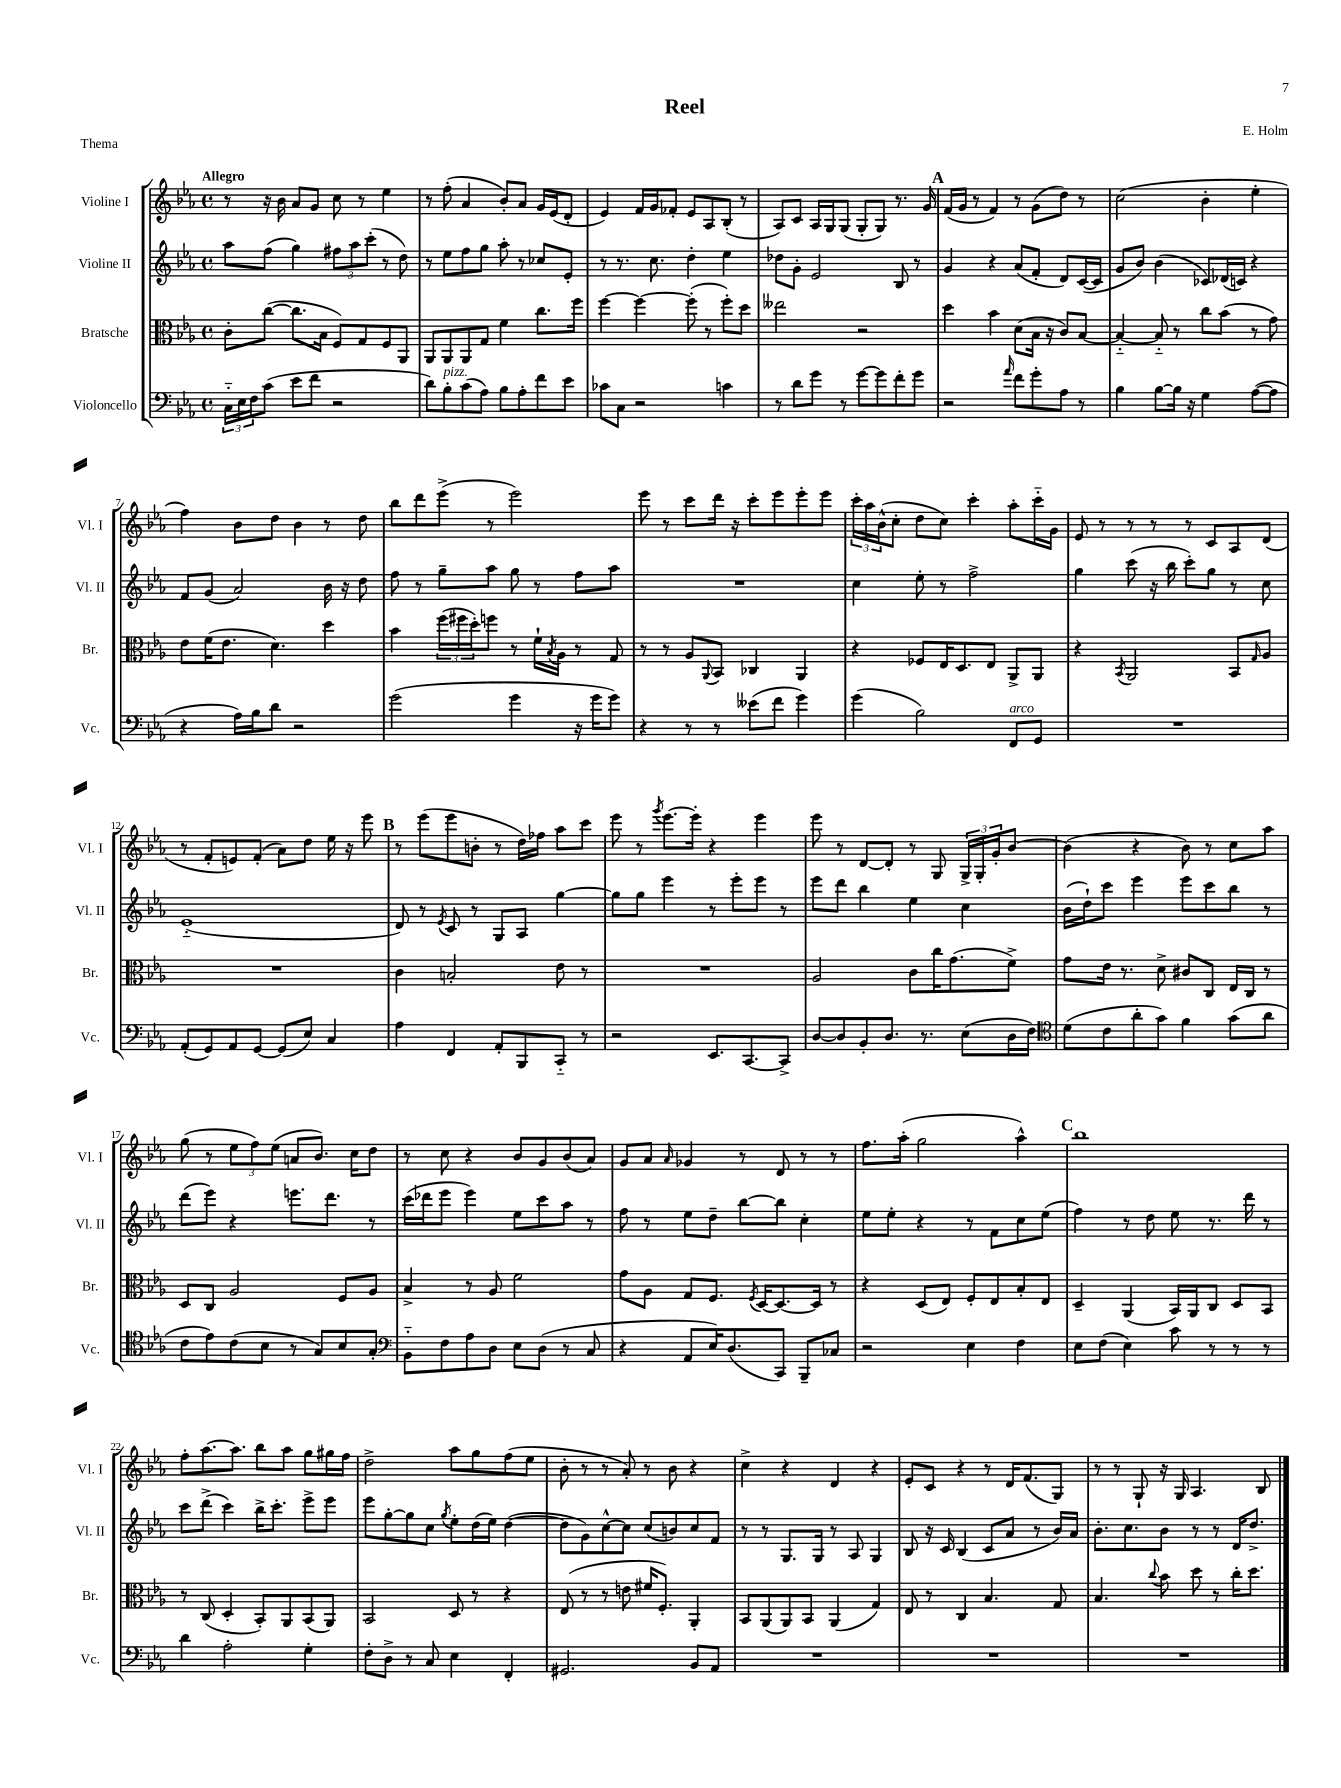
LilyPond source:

\header { title = "Reel" composer = "E. Holm" piece = "Thema" }
<<
\new StaffGroup <<
\new Staff = "s0" \with { instrumentName = "Violine I" shortInstrumentName = "Vl. I" } {
    \clef treble \key ees \major \defaultTimeSignature \time 4/4 \tempo "Allegro"
    r8 r16 bes'16 aes'8 g'8 c''8 r8 ees''4 |
    r8 f''8-.( aes'4 bes'8-.) aes'8 g'16 ees'16( d'8-. |
    ees'4) f'16 g'16 fes'8-. ees'8 aes8 bes8-.( r8 |
    aes8) c'8 aes16 g16 g8( g8-. g8) r8. g'16 |
    \mark \markup { \bold "A" } f'16( g'16 r8 f'4) r8 g'8( d''8) r8 |
    c''2( bes'4-. ees''4-. |
    f''4) bes'8 d''8 bes'4 r8 d''8 |
    bes''8 d'''8 ees'''8->( r8 ees'''2) |
    ees'''8 r8 c'''8 d'''16 r16 c'''8-. ees'''8 ees'''8-. ees'''8 |
    \tuplet 3/2 { c'''16-. aes''16 bes'16-^( } c''8-. d''8 c''8) c'''4-. aes''8-. c'''16-_ g'16 |
    ees'8 r8 r8 r8 r8 c'8 aes8 d'8( |
    r8 f'8-. e'8) f'8-.( aes'8) d''8 ees''16 r16 ees'''8 |
    \mark \markup { \bold "B" } r8 ees'''8( ees'''8 b'8-. r8 d''16) fes''16 aes''8 c'''8 |
    ees'''8 r8 \acciaccatura { g'''8 } ees'''8.~ ees'''16-. r4 ees'''4 |
    ees'''8 r8 d'8~ d'8-. r8 g8 \tuplet 3/2 { g16-> g16-. g'16-. } bes'8~ |
    bes'4( r4 bes'8) r8 c''8 aes''8 |
    g''8( r8 \tuplet 3/2 { ees''8 f''8) ees''8( } a'8 bes'8.) c''16 d''8 |
    r8 c''8 r4 bes'8 g'8 bes'8( aes'8) |
    g'8 aes'8 \grace { aes'16 } ges'4 r8 d'8 r8 r8 |
    f''8. aes''16-.( g''2 aes''4-^) |
    \mark \markup { \bold "C" } bes''1 |
    f''8-. aes''8.~ aes''8. bes''8 aes''8 g''8 gis''16 f''16 |
    d''2-> aes''8 g''8 f''8( ees''8 |
    bes'8-. r8 r8 aes'8-.) r8 bes'8 r4 |
    c''4-> r4 d'4 r4 |
    ees'8-. c'8 r4 r8 d'16 f'8.( g8) |
    r8 r8 g8-! r16 g16 aes4. bes8 \bar "|." |
}
\new Staff = "s1" \with { instrumentName = "Violine II" shortInstrumentName = "Vl. II" } {
    \clef treble \key ees \major \defaultTimeSignature \time 4/4
    aes''8 f''8( g''4) \tuplet 3/2 { fis''8 aes''8 c'''8-.( } r8 d''8) |
    r8 ees''8 f''8 g''8 aes''8-. r8 ces''8 ees'8-. |
    r8 r8. c''8. d''4-. ees''4 |
    des''8 g'8-. ees'2 bes8 r8 |
    \mark \markup { \bold "A" } g'4 r4 aes'8( f'8-. d'8) c'16~( c'16 |
    g'8 bes'8) bes'4( ces'8) des'16( c'16) r4 |
    f'8 g'8( aes'2) bes'16 r16 d''8 |
    f''8 r8 g''8-- aes''8 g''8 r8 f''8 aes''8 |
    R1 |
    c''4 ees''8-. r8 f''2-> |
    g''4 c'''8( r16 bes''16 c'''8-.) g''8 r8 c''8 |
    ees'1-_( |
    \mark \markup { \bold "B" } d'8) r8 \acciaccatura { ees'8 } c'8 r8 g8 aes8 g''4~ |
    g''8 g''8 ees'''4 r8 ees'''8-. ees'''8 r8 |
    ees'''8 d'''8 bes''4 ees''4 c''4 |
    bes'16( d''16-!) c'''8 ees'''4 ees'''8 c'''8 bes''8 r8 |
    d'''8( ees'''8) r4 e'''8. d'''8. r8 |
    c'''16( des'''16 ees'''8 ees'''4) ees''8 c'''8 aes''8 r8 |
    f''8 r8 ees''8 d''8-- bes''8~ bes''8 c''4-. |
    ees''8 ees''8-. r4 r8 f'8 c''8 ees''8( |
    \mark \markup { \bold "C" } f''4) r8 d''8 ees''8 r8. d'''16 r8 |
    c'''8 d'''8->( c'''4) bes''16-> c'''8.-. ees'''8-> ees'''8 |
    ees'''8 g''8~-. g''8 c''8 \acciaccatura { g''8 } ees''8-. d''16( ees''16) d''4~( |
    d''8 g'8) c''8~-^ c''8 c''8( b'8) c''8 f'8 |
    r8 r8 g8. g16 r8 aes8 g4 |
    bes8 r16 c'16 bes4( c'8 aes'8 r8 bes'16) aes'16 |
    bes'8.-. c''8. bes'8 r8 r8 d'16 d''8.-> \bar "|." |
}
\new Staff = "s2" \with { instrumentName = "Bratsche" shortInstrumentName = "Br." } {
    \clef alto \key ees \major \defaultTimeSignature \time 4/4
    c'8-. c''8~( c''8. bes16 f8) g8 f8 aes,8 |
    aes,8 aes,8 aes,8 g8 f'4 c''8. f''16 |
    f''4~ f''4~ f''8-.( r8 f''8-.) d''8 |
    eeses''2 r2 |
    \mark \markup { \bold "A" } d''4 bes'4 d'8( bes16 r16 c'8) bes8~ |
    bes4~-_ bes8-_ r8 c''8 bes'8( r8 g'8) |
    ees'8 f'16( ees'8. d'4.) d''4 |
    bes'4 \tuplet 3/2 { f''16( fis''16 d''16-.) } f''8 r8 f'16-! \acciaccatura { bes8 } aes16 r8 g8 |
    r8 r8 aes8 \appoggiatura { aes,8 } bes,8 ces4 aes,4 |
    r4 fes8 ees16 d8. ees8 aes,8-> aes,8 |
    r4 \acciaccatura { bes,8 } aes,2 bes,8 \grace { g16 } aes8 |
    R1 |
    \mark \markup { \bold "B" } c'4 b2-. ees'8 r8 |
    R1 |
    aes2 c'8 c''16 g'8.( f'8->) |
    g'8 ees'16 r8. d'8-> cis'8 c8 ees16 c16 r8 |
    d8 c8 aes2 f8 aes8 |
    bes4-> r8 aes8 f'2 |
    g'8 aes8 g8 f8. \acciaccatura { f8 } d16~ d8.~ d16 r8 |
    r4 d8( ees8) f8-. ees8 bes8-. ees8 |
    \mark \markup { \bold "C" } d4-- aes,4( bes,16) aes,16 c8 d8 bes,8 |
    r8 c8( d4-. bes,8-.) aes,8 bes,8( aes,8) |
    bes,2 d8 r8 r4 |
    ees8( r8 r8 e'8 fis'16 f8.-.) aes,4-. |
    bes,8 aes,8( aes,8) bes,8 aes,4( g4) |
    ees8 r8 c4 bes4. g8 |
    bes4. \appoggiatura { c''8 } bes'8 d''8 r8 c''16-. d''8. \bar "|." |
}
\new Staff = "s3" \with { instrumentName = "Violoncello" shortInstrumentName = "Vc." } {
    \clef bass \key ees \major \defaultTimeSignature \time 4/4
    \tuplet 3/2 { c16-_ ees16 f16 } c'8( ees'8 f'8 r2 |
    d'8) bes8-.^\markup { \italic "pizz." } c'8( aes8) bes8 aes8-. f'8 ees'8 |
    ces'8 c8 r2 c'4 |
    r8 d'8 g'8 r8 g'8~ g'8 f'8-. g'8 |
    \mark \markup { \bold "A" } r2 \grace { aes'16 } f'8 g'8-. aes8 r8 |
    bes4 bes8~ bes16 r16 g4 aes8~( aes8 |
    r4 aes16) bes16 d'8 r2 |
    g'2( g'4 r16 g'16 g'8) |
    r4 r8 r8 eeses'8( f'8 g'4) |
    g'4( bes2) f,8^\markup { \italic "arco" } g,8 |
    R1 |
    aes,8-.( g,8) aes,8 g,8~ g,8( ees8) c4 |
    \mark \markup { \bold "B" } aes4 f,4 aes,8-. bes,,8 c,8-_ r8 |
    r2 ees,8. c,8.~ c,8-> |
    d8~ d8 bes,8-. d8. r8. ees8( d16 f16) |
    \clef tenor d'8( c'8 aes'8-. g'8) f'4 g'8( aes'8 |
    c'8 ees'8) c'8( bes8 r8 g8) bes8 g8-. |
    \clef bass bes,8-_ f8 aes8 d8 ees8 d8( r8 c8 |
    r4 aes,8 ees16) d8.( c,8) bes,,8-- ces8 |
    r2 ees4 f4 |
    \mark \markup { \bold "C" } ees8 f8( ees4) c'8 r8 r8 r8 |
    d'4 aes2-. g4-. |
    f8-. d8-> r8 c8 ees4 f,4-. |
    gis,2. bes,8 aes,8 |
    R1 |
    R1 |
    R1 \bar "|." |
}
>>
>>
